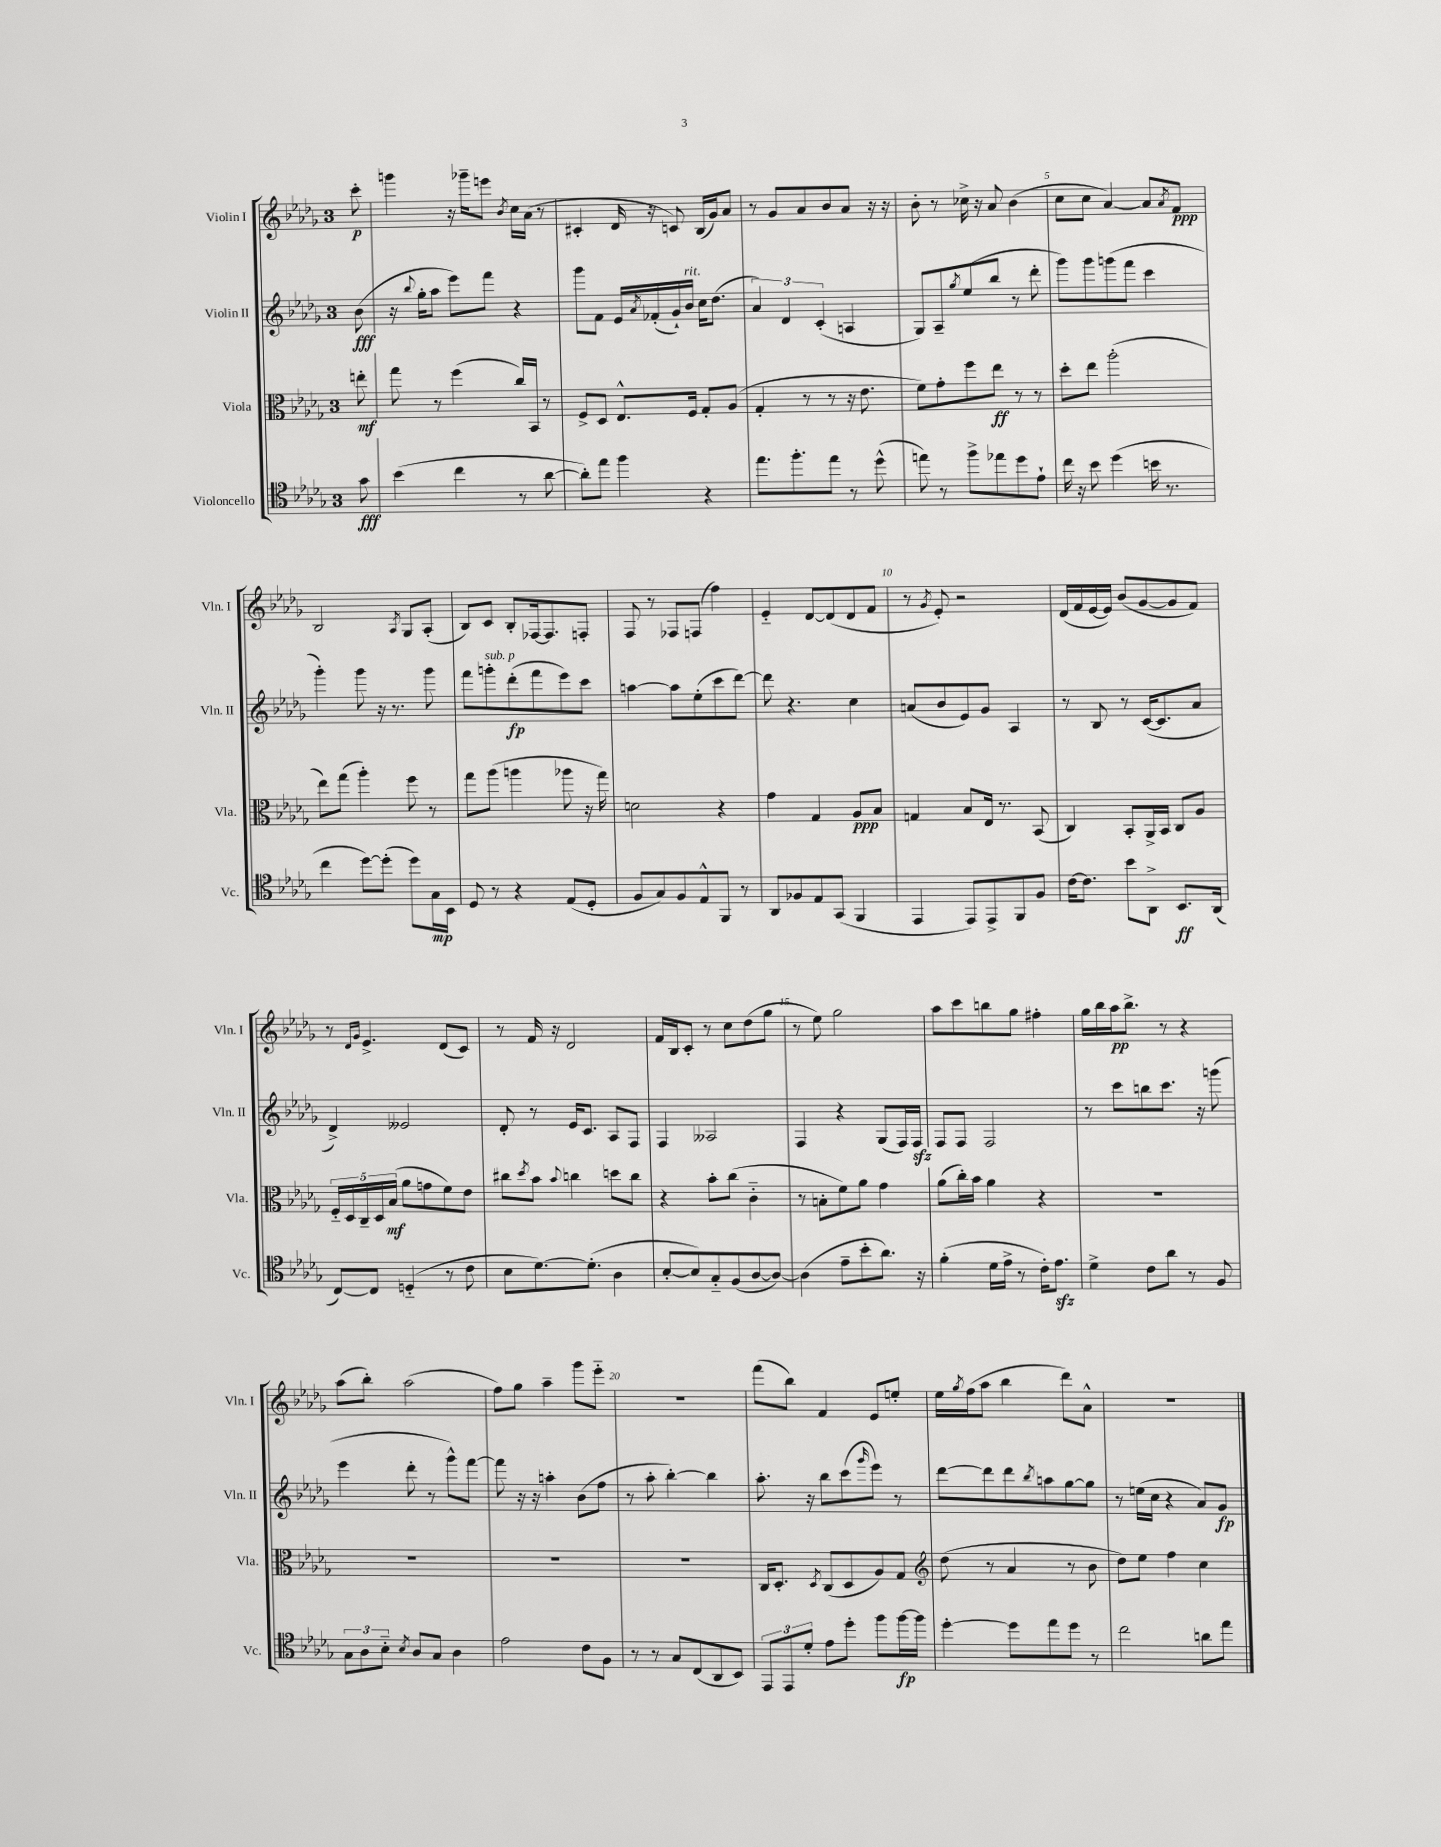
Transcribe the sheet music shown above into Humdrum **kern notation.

**kern	**dynam	**kern	**dynam	**kern	**dynam	**kern	**dynam
*part4	*part4	*part3	*part3	*part2	*part2	*part1	*part1
*staff4	*staff4	*staff3	*staff3	*staff2	*staff2	*staff1	*staff1
*I"Violoncello	*	*I"Viola	*	*I"Violin II	*	*I"Violin I	*
*I'Vc.	*	*I'Vla.	*	*I'Vln. II	*	*I'Vln. I	*
*clefC4	*	*clefC3	*	*clefG2	*	*clefG2	*
*k[b-e-a-d-g-]	*	*k[b-e-a-d-g-]	*	*k[b-e-a-d-g-]	*	*k[b-e-a-d-g-]	*
*M3/4	*	*M3/4	*	*M3/4	*	*M3/4	*
=	=	=	=	=	=	=	=
8g-\	fff	8een'\	mf	(8b-\	fff	8ccc'\	p
=1	=1	=1	=1	=1	=1	=1	=1
(4b-\	.	8gg-\	.	16r	.	4gggn\	.
.	.	.	.	8qqbb-/	.	.	.
.	.	.	.	16gg-'\KL	.	.	.
.	.	8r	.	8aa-\J	.	.	.
4cc\	.	(4ff\	.	8eee-\L)	.	16r	.
.	.	.	.	.	.	16ggg-X~\KL	.
.	.	.	.	8fff\J	.	8eeen\J	.
.	.	.	.	.	.	8qb-/	.
8r	.	16cc/LL)	.	4r	.	16cc\LL	.
.	.	16BB-/JJ	.	.	.	(16a-\JJ	.
[8a-\	.	8r	.	.	.	8r	.
=2	=2	=2	=2	=2	=2	=2	=2
8a-'\L])	.	8F^/L	.	8ggg-\L	.	4c#X'/	.
8ee-\J	.	8D-/J	.	8f\J	.	.	.
4ff\	.	8.E-^^/L	.	16e-/LL	.	16d-/	.
.	.	.	.	8qa-/	.	.	.
.	.	.	.	(16f-X'/	.	16r	.
.	.	.	.	16g-`/)	.	8cn/)	.
!	!	!	!	!LO:TX:a:i:t=rit.	!	!	!
.	.	16F/Jk	.	16b-/JJ	.	.	.
4r	.	8G-'/L	.	16cc\KL	.	(16B-/LL	.
.	.	.	.	(8.dd-\J	.	16g-/J)	.
.	.	(8A-/J	.	.	.	8a-/J	.
=3	=3	=3	=3	=3	=3	=3	=3
8.ee-\L	.	4G-'/	.	6a-/)	.	8r	.
.	.	.	.	.	.	8g-/L	.
.	.	.	.	6d-/	.	.	.
8.ff'\	.	.	.	.	.	.	.
.	.	8r	.	.	.	8a-/	.
.	.	.	.	(6c'/	.	.	.
8ee-\J	.	8r	.	.	.	8b-/	.
8r	.	16r	.	4An/	.	8a-/J	.
.	.	8.e-\	.	.	.	.	.
(8dd-^^\	.	.	.	.	.	16r	.
.	.	.	.	.	.	16r	.
=4	=4	=4	=4	=4	=4	=4	=4
8een\)	.	8f\L)	.	8G-/L)	.	8b-'\	.
8r	.	8g-'\	.	8A-~/	.	8r	.
.	.	.	.	8qgg-/	.	.	.
8ff^\L	.	8ff\	.	(8ee-/	.	16cc-X^\	.
.	.	.	.	.	.	16r	.
8ee-X\	.	8ee-\J	ff	8bb-/J	.	8a-/	.
8dd-\	.	8r	.	8r	.	(4b-\	.
8e-`\J	.	8r	.	8ddd-'\	.	.	.
=5	=5	=5	=5	=5	=5	=5	=5
16cc\	.	8dd-'\L	.	8ggg-\L)	.	8cc\L	.
16r	.	.	.	.	.	.	.
8b-\	.	8ee-\J	.	8ggg-\	.	8cc\J	.
(4dd-\	.	(2aa-'\	.	(8gggn\	.	[4a-/)	.
.	.	.	.	8fff\J	.	.	.
16bn\	.	.	.	4ccc\	.	8a-/L]	.
8.r	.	.	.	.	.	.	.
.	.	.	.	.	.	8qa-/	.
.	.	.	.	.	.	8f/J	ppp
!!LO:LB:g=z
=6	=6	=6	=6	=6	=6	=6	=6
4cc\	.	8ee-\L)	.	4ggg-'\)	.	2B-/	.
.	.	(8gg-\J	.	.	.	.	.
[8dd-\L)	.	4aa-'\)	.	8ggg-\	.	.	.
(8dd-'\J]	.	.	.	16r	.	.	.
.	.	.	.	8.r	.	.	.
.	.	.	.	.	.	8qA-/	.
8dd-\L)	.	8ff\	.	.	.	8G-/L	.
16G-\L	mp	8r	.	8ggg-\	.	(8A-'/J	.
16BB-\JJ	.	.	.	.	.	.	.
=7	=7	=7	=7	=7	=7	=7	=7
8D-/	.	8gg-\L	.	8fff\L	.	8B-/L)	.
!	!	!	!	!LO:TX:a:i:t=sub. p	!	!	!
8r	.	(8aa-\J	.	8gggn'\	.	8c/J	.
4r	.	4aan\	.	(8ddd-'\	fp	8B-'/L	.
.	.	.	.	8fff\	.	[16F-X/k	.
.	.	.	.	.	.	8.F-/]	.
(8E-/L	.	8aa-X\	.	8eee-\)	.	.	.
8D-'/J	.	16r	.	8ccc\J	.	8Fn'/J	.
.	.	16gg-\)	.	.	.	.	.
=8	=8	=8	=8	=8	=8	=8	=8
8F/L	.	2dn\	.	[4aan\	.	8F/	.
8G-/)	.	.	.	.	.	8r	.
8F/	.	.	.	8aa\L]	.	8F-X/L	.
8E-^^/	.	.	.	(8ee-'\	.	(8Fn/J	.
8FF/J	.	4r	.	8ccc\	.	4ff\)	.
8r	.	.	.	[8ddd-\J)	.	.	.
=9	=9	=9	=9	=9	=9	=9	=9
8AA-/L	.	4g-\	.	8ddd-\]	.	4e-/	.
8F-X/	.	.	.	4.r	.	.	.
8E-/	.	4G-/	.	.	.	[8d-/L	.
(8GG-/J	.	.	.	.	.	(8d-/]	.
4FF/	.	8A-/L	ppp	4cc\	.	8d-/	.
.	.	8B-/J	.	.	.	8f/J	.
=10	=10	=10	=10	=10	=10	=10	=10
4EE-/	.	4Gn/	.	(8an/L	.	8r	.
.	.	.	.	.	.	8qg-/	.
.	.	.	.	8b-/	.	8e-'/)	.
8EE-/L)	.	8B-/L	.	8e-/)	.	2r	.
8EE-^/	.	16E-/Jk	.	8g-/J	.	.	.
.	.	8.r	.	.	.	.	.
8FF/	.	.	.	4A-/	.	.	.
8F/J	.	(8BB-/	.	.	.	.	.
=11	=11	=11	=11	=11	=11	=11	=11
[16c\KL	.	4C/)	.	8r	.	(16d-/LL	.
8.c\J]	.	.	.	.	.	16f/	.
.	.	.	.	8B-/	.	[16e-/	.
.	.	.	.	.	.	16e-/JJ])	.
8b-\L	.	8BB-'/L	.	8r	.	(8b-/L	.
8AA-^\J	.	16AA-^/L	.	([16c/KL	.	[8g-/	.
.	.	16BB-/JJ	.	8.c/]	.	.	.
8.BB-/L	ff	8C/L	.	.	.	8g-/]	.
.	.	8A-/J	.	8a-/J	.	8f/J)	.
(16AA-/Jk	.	.	.	.	.	.	.
!!LO:LB:g=z
=12	=12	=12	=12	=12	=12	=12	=12
[8C/L)	.	20F/LL	.	4d-^/)	.	8r	.
.	.	20D-/	.	.	.	.	.
.	.	20C~/	.	.	.	.	.
.	.	.	.	.	.	16qqd-/LL	.
.	.	.	.	.	.	16qqg-/JJ	.
8C/J]	.	.	.	.	.	4.e-^/	.
.	.	20D-/	.	.	.	.	.
.	.	(20B-/JJ	mf	.	.	.	.
(4Dn/	.	8a-\L	.	2e--X/	.	.	.
.	.	8gn\	.	.	.	.	.
8r	.	8f\)	.	.	.	(8d-/L	.
8c\	.	8e-\J	.	.	.	8c/J)	.
=13	=13	=13	=13	=13	=13	=13	=13
8B-\L	.	8cc#X\L	.	8d-'/	.	8r	.
.	.	8qdd-/	.	.	.	.	.
[8.d-\)	.	8b-\J	.	8r	.	16f/	.
.	.	.	.	.	.	16r	.
.	.	8qqb-/	.	.	.	.	.
.	.	4ccn\	.	16e-/KL	.	2d-/	.
(8.d-'\J]	.	.	.	8.c/J	.	.	.
4A-\	.	8ddn\L	.	8A-/L	.	.	.
.	.	8cc\J	.	8F/J	.	.	.
=14	=14	=14	=14	=14	=14	=14	=14
[8B-'/L	.	4r	.	4F/	.	16f/LL	.
.	.	.	.	.	.	16B-/J	.
8B-/])	.	.	.	.	.	8c'/J	.
8G-/	.	8b-'\L	.	2A--X/	.	8r	.
(8F/	.	(8cc\J	.	.	.	8cc\L	.
[8A-/	.	4c\	.	.	.	(8dd-\	.
8A-/J_)	.	.	.	.	.	8gg-\J	.
=15	=15	=15	=15	=15	=15	=15	=15
(4A-\]	.	8r	.	4F/	.	8r	.
.	.	8Bn'\L	.	.	.	8ee-\)	.
8e-~\L	.	8f\)	.	4r	.	2gg-\	.
8b-'\	.	8a-\J	.	.	.	.	.
8.a-\J)	.	4g-\	.	(8G-/L	.	.	.
.	.	.	.	16F/L)	.	.	.
16r	.	.	.	16Fzz/JJ	.	.	.
=16	=16	=16	=16	=16	=16	=16	=16
(4f'\	.	(8a-\L	.	8F/L	.	8aa-\L	.
.	.	16cc'\L)	.	8F/J	.	8ccc\	.
.	.	16b-\JJ	.	.	.	.	.
16d-\LL	.	4a-\	.	2F/	.	8bbn\	.
16e-^\JJ	.	.	.	.	.	.	.
8r	.	.	.	.	.	8gg-\J	.
16c'\KL)	.	4r	.	.	.	4ff#X'\	.
8.e-zz\J	.	.	.	.	.	.	.
=17	=17	=17	=17	=17	=17	=17	=17
4d-^\	.	2.r	.	8r	.	16gg-\LL	.
.	.	.	.	.	.	16bb-\	.
.	.	.	.	8ccc\L	.	16aa-\J	pp
.	.	.	.	.	.	8.bb-^\J	.
8c\L	.	.	.	8bbn\	.	.	.
8a-\J	.	.	.	8.ccc\J	.	8r	.
8r	.	.	.	.	.	4r	.
.	.	.	.	16r	.	.	.
8F/	.	.	.	(8gggn\	.	.	.
!!LO:LB:g=z
=18	=18	=18	=18	=18	=18	=18	=18
12G-\L	.	2.r	.	4eee-\	.	(8aa-\L	.
12A-\	.	.	.	.	.	.	.
.	.	.	.	.	.	8bb-'\J)	.
12B-\J	.	.	.	.	.	.	.
8qB-/	.	.	.	.	.	.	.
8A-/L	.	.	.	8ddd-'\	.	(2aa-\	.
8G-/J	.	.	.	8r	.	.	.
4A-\	.	.	.	8ggg-^^\L)	.	.	.
.	.	.	.	[8fff\J	.	.	.
=19	=19	=19	=19	=19	=19	=19	=19
2e-\	.	2.r	.	8fff\]	.	8ff\L)	.
.	.	.	.	16r	.	8gg-\J	.
.	.	.	.	16r	.	.	.
.	.	.	.	4aan'\	.	4aa-~\	.
8c\L	.	.	.	(8b-\L	.	8ggg-\L	.
8F\J	.	.	.	8ff\J	.	8eee-\J	.
=20	=20	=20	=20	=20	=20	=20	=20
8r	.	2.r	.	8r	.	2.r	.
8r	.	.	.	8aa-'\	.	.	.
8G-/L	.	.	.	[4bb-'\)	.	.	.
(8C/	.	.	.	.	.	.	.
8AA-/	.	.	.	4bb-\]	.	.	.
8BB-/J)	.	.	.	.	.	.	.
=21	=21	=21	=21	=21	=21	=21	=21
12EE-/L	.	16C/KL	.	8.aa-'\	.	(8fff\L	.
.	.	8.D-'/J	.	.	.	.	.
12EE-/	.	.	.	.	.	.	.
.	.	.	.	.	.	8bb-\J)	.
12d-'/J	.	.	.	.	.	.	.
.	.	.	.	16r	.	.	.
.	.	8qD-/	.	.	.	.	.
8e-\L	.	(8C/L	.	8bb-\L	.	4f/	.
8dd-'\J	.	8D-/	.	(8ccc\	.	.	.
.	.	.	.	16qqggg-/	.	.	.
8ff\L	.	8A-/)	.	8eee-\J)	.	8e-/L	.
[16ff\L	fp	8G-/J	.	8r	.	8een'/J	.
16ff\JJ]	.	.	.	.	.	.	.
=22	=22	=22	=22	=22	=22	=22	=22
*	*	*clefG2	*	*	*	*	*
[4dd-'\	.	(8dd-\	.	[8ddd-\L	.	16ee-\LL	.
.	.	.	.	.	.	8qgg-/	.
.	.	.	.	.	.	(16ff\J	.
.	.	8r	.	8ddd-\]	.	8aa-\J	.
8dd-\L]	.	4a-/	.	8ddd-\	.	4bb-\	.
.	.	.	.	8qbb-/	.	.	.
8ee-\	.	.	.	8aan\	.	.	.
8dd-\J	.	8r	.	[8gg-\	.	8ddd-\L)	.
8r	.	8b-\	.	8gg-\J]	.	8a-^^\J	.
=23	=23	=23	=23	=23	=23	=23	=23
2cc\	.	8dd-\L)	.	8r	.	2.r	.
.	.	8ee-\J	.	(16een\LL	.	.	.
.	.	.	.	16cc\JJ	.	.	.
.	.	4ff\	.	4r	.	.	.
8an\L	.	4cc\	.	8a-/L)	.	.	.
8ee-\J	.	.	.	8g-/J	fp	.	.
==	==	==	==	==	==	==	==
*-	*-	*-	*-	*-	*-	*-	*-
